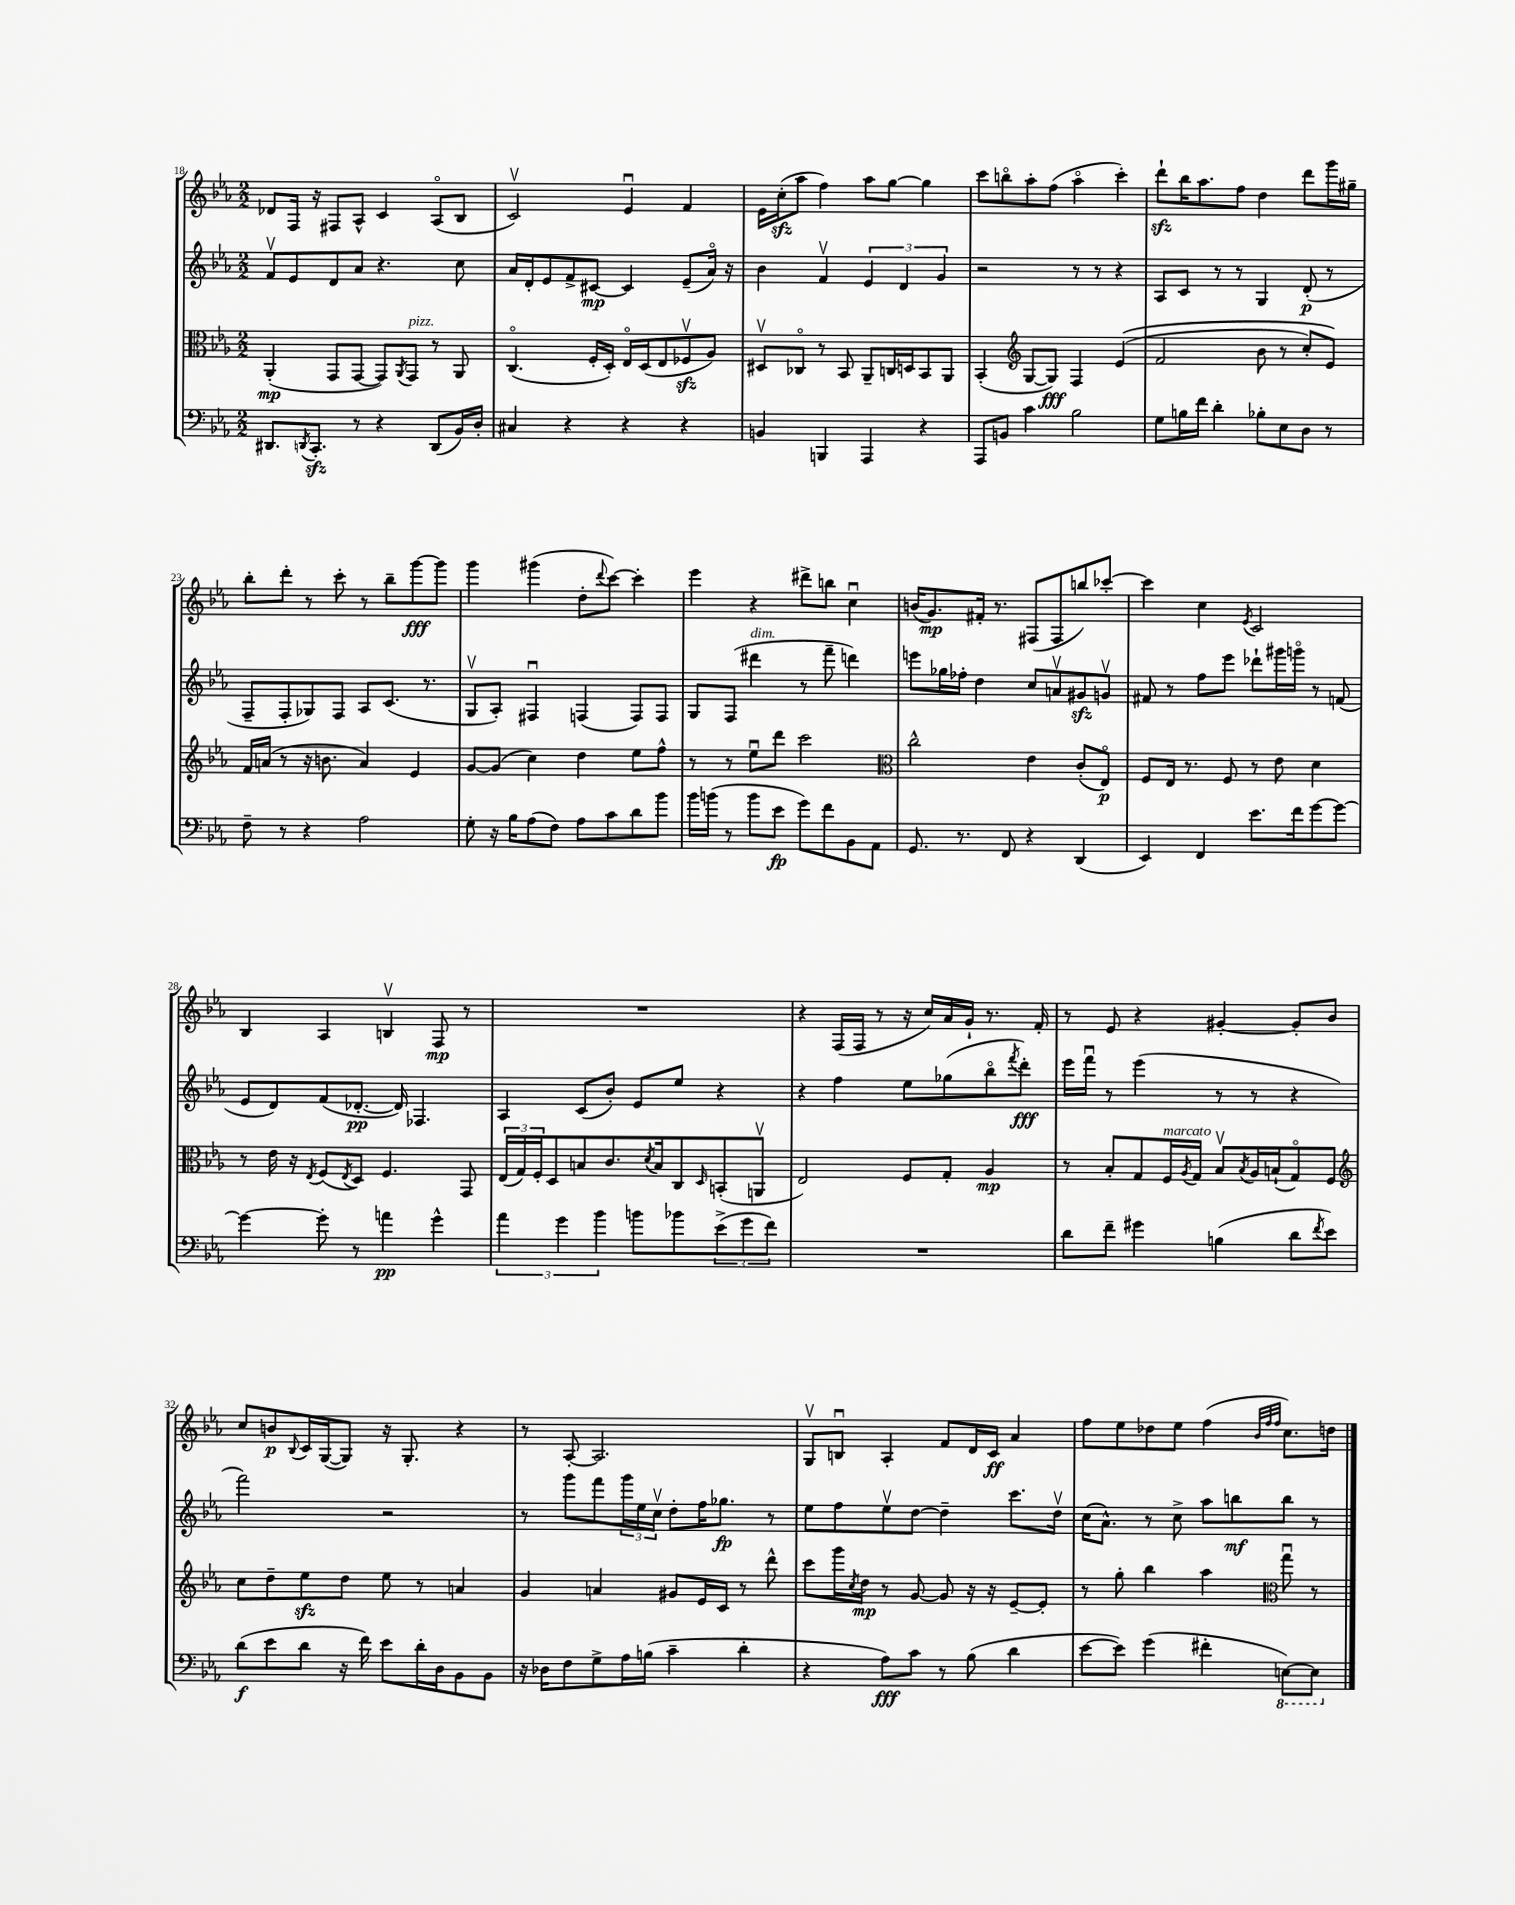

**kern	**dynam	**kern	**dynam	**kern	**dynam	**kern	**dynam
*part4	*part4	*part3	*part3	*part2	*part2	*part1	*part1
*staff4	*staff4	*staff3	*staff3	*staff2	*staff2	*staff1	*staff1
*clefF4	*	*clefC3	*	*clefG2	*	*clefG2	*
*k[b-e-a-]	*	*k[b-e-a-]	*	*k[b-e-a-]	*	*k[b-e-a-]	*
*M2/2	*	*M2/2	*	*M2/2	*	*M2/2	*
=18	=18	=18	=18	=18	=18	=18	=18
8.DD#X/L	.	(4AA-'/	mp	8fv/L	.	8d-X/L	.
.	.	.	.	8e-/	.	16F/Jk	.
8qDDn/	.	.	.	.	.	.	.
8.CCzz'/J	.	.	.	.	.	16r	.
.	.	8GG/L	.	8d/	.	8F#X/L	.
8r	.	[8GG/J	.	8a-/J	.	8A-^^/J	.
4r	.	8GG/L])	.	4.r	.	4c/	.
.	.	8qAA-/	.	.	.	.	.
!	!	!LO:TX:a:i:t=pizz.	!	!	!	!	!
.	.	8GG/J	.	.	.	.	.
(8DD/L	.	8r	.	.	.	(8A-/L	.
16BB-/L)	.	8AA-/	.	8cc\	.	8B-/J	.
16D'/JJ	.	.	.	.	.	.	.
=19	=19	=19	=19	=19	=19	=19	=19
4C#X/	.	(4.C/	.	16a-/LL	.	2cv/)	.
.	.	.	.	16d'/J	.	.	.
.	.	.	.	8e-/	.	.	.
4r	.	.	.	8f^/	.	.	.
.	.	16F'/LL	.	[8c#X/J	mp	.	.
.	.	16D'/JJ)	.	.	.	.	.
4r	.	16E-/LL	.	4c#/]	.	4e-u/	.
.	.	(16D/J	.	.	.	.	.
.	.	8E-/	.	.	.	.	.
4r	.	8F-Xzzv/	.	(8e-~/L	.	4f/	.
.	.	8A-/J)	.	16a-/Jk)	.	.	.
.	.	.	.	16r	.	.	.
=20	=20	=20	=20	=20	=20	=20	=20
4BBn/	.	8D#Xv/L	.	4b-\	.	16e-\LL	.
.	.	.	.	.	.	(16cczz'\J	.
.	.	8C-X/J	.	.	.	8aa-\J	.
4BBBn/	.	8r	.	4fv/	.	4ff\)	.
.	.	8BB-/	.	.	.	.	.
4AAA-/	.	8AA-~/L	.	6e-/	.	8aa-\L	.
.	.	16Cn/L	.	.	.	[8gg\J	.
.	.	.	.	6d/	.	.	.
.	.	16Dn/J	.	.	.	.	.
4r	.	8BB-/	.	.	.	4gg\]	.
.	.	.	.	6g/	.	.	.
.	.	8AA-/J	.	.	.	.	.
=21	=21	=21	=21	=21	=21	=21	=21
8AAA-/L	.	(4BB-'/	.	2r	.	8ccc\L	.
8BBn/J	.	.	.	.	.	8bbn\	.
*	*	*clefG2	*	*	*	*	*
4c\	.	[8G/L	.	.	.	8aa-'\	.
.	.	8G/J])	fff	.	.	(8ff\J	.
2B-\	.	4F/	.	8r	.	4aa-\	.
.	.	.	.	8r	.	.	.
.	.	((4e-/	.	4r	.	4ccc'\)	.
=22	=22	=22	=22	=22	=22	=22	=22
8G\L	.	2f/	.	8A-/L	.	8dddzz`\L	.
16Bn\L	.	.	.	8c/J	.	16bb-\K	.
16f\JJ	.	.	.	.	.	8.aa-\	.
4d'\	.	.	.	8r	.	.	.
.	.	.	.	8r	.	8ff\J	.
8B-X'\L	.	8b-\	.	4G/	.	4dd\	.
8E-\	.	8r	.	.	.	.	.
8D\J	.	8cc'/L)	.	(8d'/	p	8ddd\L	.
8r	.	8e-/J)	.	8r	.	16ggg\L	.
.	.	.	.	.	.	16gg#X~\JJ	.
!!LO:LB:g=z
=23	=23	=23	=23	=23	=23	=23	=23
8F~\	.	16f/LL	.	8F~/L	.	8bb-'\L	.
.	.	(16an/JJ	.	.	.	.	.
8r	.	8r	.	8F'/	.	8ddd'\J	.
4r	.	16r	.	8G-X/)	.	8r	.
.	.	8.bn\	.	.	.	.	.
.	.	.	.	8F/J	.	8ccc'\	.
2A-\	.	4a/)	.	8A-/L	.	8r	.
.	.	.	.	(8.c/J	.	8bb-~\L	.
.	.	4e-/	.	.	.	[8ggg\	fff
.	.	.	.	8.r	.	.	.
.	.	.	.	.	.	8ggg\J]	.
=24	=24	=24	=24	=24	=24	=24	=24
8G'\	.	[8g/L	.	8Gv/L	.	4ggg\	.
16r	.	(8g/J]	.	8A-'/J)	.	.	.
16B-\KL	.	.	.	.	.	.	.
(8A-\	.	4cc\)	.	4F#Xu/	.	(4ggg#X\	.
8F\J)	.	.	.	.	.	.	.
8A-\L	.	4dd\	.	(4Fn/	.	8dd'\L	.
.	.	.	.	.	.	8qqddd/	.
8c\	.	.	.	.	.	[8ccc\J)	.
8d\	.	8ee-\L	.	8F/L)	.	4ccc'\]	.
8b-\J	.	8ff^^\J	.	8F/J	.	.	.
=25	=25	=25	=25	=25	=25	=25	=25
16b-\LL	.	8r	.	8G/L	.	4eee-\	.
(16bn\JJ	.	.	.	.	.	.	.
8r	.	8r	.	(8F/J	.	.	.
!	!	!	!	!LO:TX:a:i:t=dim.	!	!	!
8b\L	.	8ee-u\L	.	4ddd#X\	.	4r	.
8e-\J	fp	8ddd\J	.	.	.	.	.
8g\L)	.	2ccc\	.	8r	.	8ddd#X^\L	.
8f\	.	.	.	8fff~\	.	8bbn\J	.
8BB-\	.	.	.	4dddn\)	.	4ccu\	.
8AA-\J	.	.	.	.	.	.	.
=26	=26	=26	=26	=26	=26	=26	=26
*	*	*clefC3	*	*	*	*	*
8.GG/	.	2cc^^\	.	8eeen\L	.	(16bn/KL	.
.	.	.	.	.	.	8.g/)	mp
.	.	.	.	16gg-X\L	.	.	.
8.r	.	.	.	16ff-X'\JJ	.	.	.
.	.	.	.	4dd\	.	16f#X'/Jk	.
.	.	.	.	.	.	8.r	.
8FF/	.	.	.	.	.	.	.
4r	.	4e-\	.	8cc/L	.	(8F#X/L	.
.	.	.	.	8anv/	.	8F#/	.
(4DD/	.	(8c'/L	.	8g#Xzz/	.	8bbn/)	.
.	.	8E-/J)	p	8gnv/J	.	[8ccc-X'/J	.
=27	=27	=27	=27	=27	=27	=27	=27
4EE-/)	.	8F/L	.	8f#X/	.	4ccc-\]	.
.	.	16E-/Jk	.	8r	.	.	.
.	.	8.r	.	.	.	.	.
4FF/	.	.	.	8ff\L	.	4cc\	.
.	.	8F/	.	8eee-\J	.	.	.
.	.	.	.	.	.	8qe-/	.
8.e-\L	.	8r	.	8ddd-X`\L	.	2c/	.
.	.	8e-\	.	16ggg#X\L	.	.	.
16f\k	.	.	.	16gggn\JJ	.	.	.
[8g\	.	4d\	.	8r	.	.	.
8g\J_	.	.	.	(8fn/	.	.	.
!!LO:LB:g=z
=28	=28	=28	=28	=28	=28	=28	=28
4g\_	.	8r	.	8e-/L	.	4B-/	.
.	.	16e-\	.	8d/)	.	.	.
.	.	16r	.	.	.	.	.
.	.	8qE-/	.	.	.	.	.
8g'\]	.	(8F/L	.	(8f/	.	4A-/	.
.	.	8qE-/	.	.	.	.	.
8r	.	8D/J)	.	[8.d-X'/J	pp	.	.
4an\	pp	4.F/	.	.	.	4Bnv/	.
.	.	.	.	16d-/])	.	.	.
.	.	.	.	4.F-X/	.	.	.
4g^^\	.	.	.	.	.	8F/	mp
.	.	8GG/	.	.	.	8r	.
=29	=29	=29	=29	=29	=29	=29	=29
6a-\	.	(24E-/LL	.	4A-/	.	1r	.
.	.	24G/)	.	.	.	.	.
.	.	24F'/J	.	.	.	.	.
.	.	8D/	.	.	.	.	.
6g\	.	.	.	.	.	.	.
.	.	8Bn/	.	(8c/L	.	.	.
6b-\	.	.	.	.	.	.	.
.	.	8.c/	.	8b-'/J)	.	.	.
8bn\L	.	.	.	8e-/L	.	.	.
.	.	8qd/	.	.	.	.	.
.	.	16B/k	.	.	.	.	.
8b-X\	.	8C/	.	8ee-/J	.	.	.
.	.	16qqD/	.	.	.	.	.
(12e-^\	.	(8BBn'/	.	4r	.	.	.
12g\	.	.	.	.	.	.	.
.	.	8AAnv/J	.	.	.	.	.
12f\J)	.	.	.	.	.	.	.
=30	=30	=30	=30	=30	=30	=30	=30
1r	.	2E-/)	.	4r	.	4r	.
.	.	.	.	4ff\	.	(16F/LL	.
.	.	.	.	.	.	16F/JJ	.
.	.	.	.	.	.	8r	.
.	.	8F/L	.	8ee-\L	.	16r	.
.	.	.	.	.	.	16cc/LL)	.
.	.	8G'/J	.	(8gg-X\	.	16a-/	.
.	.	.	.	.	.	16g`/JJ	.
.	.	4A-/	mp	8bb-\	.	8.r	.
.	.	.	.	8qfff/	.	.	.
.	.	.	.	8ddd'\J)	fff	.	.
.	.	.	.	.	.	16f'/	.
=31	=31	=31	=31	=31	=31	=31	=31
8d\L	.	8r	.	16eee-\LL	.	8r	.
.	.	.	.	16fffu\JJ	.	.	.
8f~\J	.	8B-'/L	.	8r	.	8e-/	.
4g#X\	.	8G/	.	(4eee-\	.	4r	.
!	!	!LO:TX:a:i:t=marcato	!	!	!	!	!
.	.	16F/L	.	.	.	.	.
.	.	8qA-/	.	.	.	.	.
.	.	16G/JJ	.	.	.	.	.
(4Bn\	.	8B-v/L	.	8r	.	[4g#X'/	.
.	.	8qB-/	.	.	.	.	.
.	.	16A-/L	.	8r	.	.	.
.	.	(16Bn`/J	.	.	.	.	.
8d\L	.	8G/)	.	4r	.	8g#'/L]	.
8qf/	.	.	.	.	.	.	.
8e-\J)	.	8F/J	.	.	.	8b-/J	.
!!LO:LB:g=z
=32	=32	=32	=32	=32	=32	=32	=32
*	*	*clefG2	*	*	*	*	*
(8d\L	f	8cc\L	.	2fff\)	.	8cc/L	.
8e-\	.	8dd~\	.	.	.	8bn/	p
.	.	.	.	.	.	8qqB-/	.
8d\J	.	8ee-zz\	.	.	.	16c/L	.
.	.	.	.	.	.	([16G/J	.
16r	.	8dd\J	.	.	.	8G/J])	.
16f\)	.	.	.	.	.	.	.
8e-\L	.	8ee-\	.	2r	.	16r	.
.	.	.	.	.	.	8.G'/	.
16d'\L	.	8r	.	.	.	.	.
16D\J	.	.	.	.	.	.	.
8BB-\	.	4an/	.	.	.	4r	.
8BB-\J	.	.	.	.	.	.	.
=33	=33	=33	=33	=33	=33	=33	=33
16r	.	4g/	.	8r	.	8r	.
16D-X\KL	.	.	.	.	.	.	.
8F\	.	.	.	8ggg\L	.	[8A-'/	.
8G^\	.	4an/	.	8fff\	.	2.A-/]	.
16A-\L	.	.	.	24ggg\L	.	.	.
.	.	.	.	24ee-\	.	.	.
(16Bn\JJ	.	.	.	.	.	.	.
.	.	.	.	24ccv\JJ	.	.	.
4c~\	.	8g#X/L	.	8dd'\L	.	.	.
.	.	16e-/L	.	16ff\K	.	.	.
.	.	16c/JJ	.	8.gg-X\J	fp	.	.
4d'\	.	8r	.	.	.	.	.
.	.	8ddd^^\	.	8r	.	.	.
=34	=34	=34	=34	=34	=34	=34	=34
4r	.	8ccc\L	.	8ee-\L	.	8Gv/L	.
.	.	16ggg\L	.	8ff\	.	8Bnu/J	.
.	.	8qcc/	.	.	.	.	.
.	.	16dd\JJ	mp	.	.	.	.
8A-\L)	fff	8r	.	8ee-v\	.	4A-'/	.
8c\J	.	[8g/	.	[8dd\J	.	.	.
8r	.	8g/]	.	4dd~\]	.	8f/L	.
(8B-\	.	16r	.	.	.	16d/L	.
.	.	16r	.	.	.	16c/JJ	ff
4d\	.	[8e-~/L	.	8.ccc\L	.	4a-/	.
.	.	8e-'/J]	.	.	.	.	.
.	.	.	.	16ddv\Jk	.	.	.
=35	=35	=35	=35	=35	=35	=35	=35
[8e-\L	.	8r	.	(16cc\KL	.	8ff\L	.
.	.	.	.	8.a-^^\J)	.	.	.
8e-\J])	.	8gg'\	.	.	.	8ee-\	.
(4g\	.	4bb-\	.	8r	.	8dd-X\	.
.	.	.	.	8cc^\	.	8ee-\J	.
4f#X'\	.	4aa-\	.	8aa-\L	.	(4ff\	.
.	.	.	.	8bbn\	mf	.	.
*	*	*clefC3	*	*	*	*	*
.	.	.	.	.	.	32qqb-/LLL	.
.	.	.	.	.	.	32qqff/	.
.	.	.	.	.	.	32qqff/JJJ	.
*8ba	*	*	*	*	*	*	*
[8EEn\L)	.	8ggu\	.	8bb\J	.	8.cc\L)	.
8EE\J]	.	8r	.	8r	.	.	.
.	.	.	.	.	.	16ddn\Jk	.
*X8ba	*	*	*	*	*	*	*
==	==	==	==	==	==	==	==
*-	*-	*-	*-	*-	*-	*-	*-
